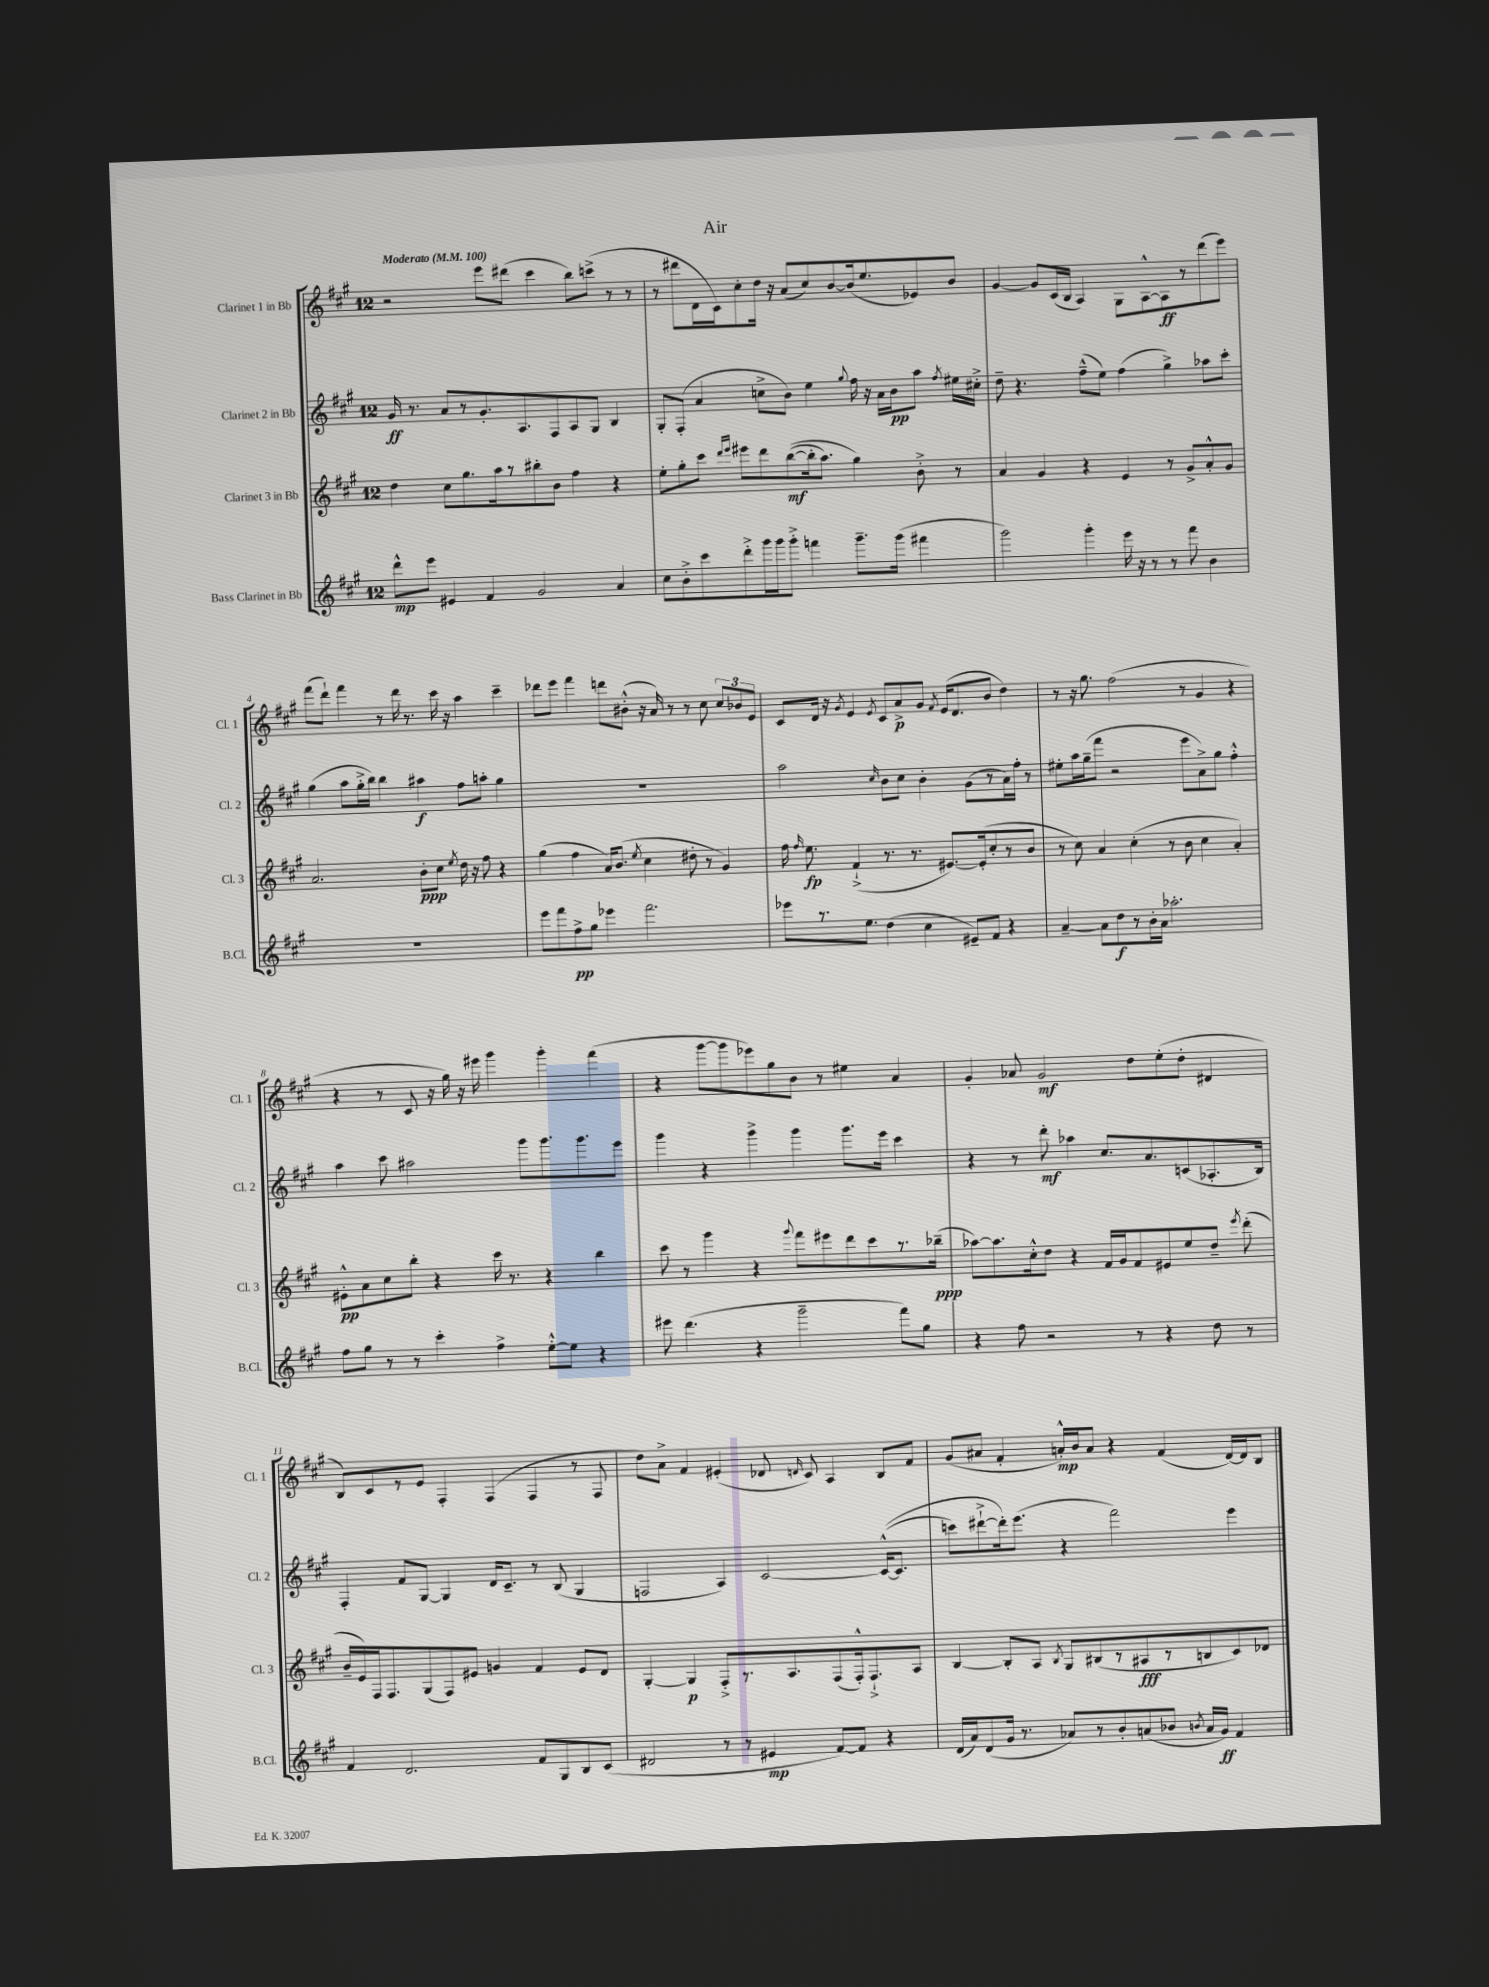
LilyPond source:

\header { title = "Air" }
<<
\new StaffGroup <<
\new Staff = "s0" \with { instrumentName = "Clarinet 1 in Bb" shortInstrumentName = "Cl. 1" } {
    \clef treble \key a \major \once \override Staff.TimeSignature.style = #'single-digit \time 12/8 \tempo "Moderato" 4 = 100
    \autoBeamOff r2 e'''8[ dis'''8]( cis'''4 b''8[) c'''8]->( r8 r8 |
    r8 dis'''8[ d'16 cis'16) cis''8-. d''16] r16 a'8[( cis''8) b'8~ b'16( e''8. ees'8) b'8] |
    gis'4~ gis'8[ cis'16( b16] a4) gis8[ a8~-^ a8\ff r8 d'''8( e'''8]) |
    fis'''8[( d'''8]-!) fis'''4 r8 d'''16 r8. cis'''16 r16 a''4 cis'''4-- |
    des'''8[ e'''8] fis'''4 d'''8[ bis'8]-.-^( r16 a'16) r8 r8 cis''8 \tuplet 3/2 { cis''8[ bes'8 e'8] } |
    cis'8[ d'16] r16 \acciaccatura { gis'8 } e'4 \acciaccatura { e'8 } cis'8[ a'8->\p gis'8] \acciaccatura { fis'8 } e'16[( d'8. b'8] d''4) |
    r8 r16 gis''8. fis''2( r8 gis'4 r4 |
    r4 r8 cis'8 r16 gis''16) r16 eis'''16 gis'''4 gis'''4-. fis'''4( |
    r4 gis'''8[~ gis'''8 ees'''8) gis''8 b'8] r8 eis''4 a'4 |
    gis'4-. aes'8 gis'2\mf d''8[ e''8-.( d''8]-. dis'4 |
    b8[) cis'8 r8 e'8] fis4-. fis4( fis4 r8 fis8 |
    d''8[) a'8]-> fis'4 eis'4-.( des'8 \grace { d'16 } cis'8) a4 b8[ fis'8] |
    gis'8[( ais'8] fis'4-. a'16[-.-^\mp) b'16 a'8] r4 fis'4( d'16[~) d'16 b8] \bar "|." |
}
\new Staff = "s1" \with { instrumentName = "Clarinet 2 in Bb" shortInstrumentName = "Cl. 2" } {
    \clef treble \key a \major \once \override Staff.TimeSignature.style = #'single-digit \time 12/8
    \autoBeamOff gis'16\ff r8. a'8[ r8 gis'8.-. a8. fis8 a8 gis8] b4 |
    gis8[-. fis8]-.( a'4 c''8[-> b'8]) e''4 \appoggiatura { gis''8 } fis''16 r16 a'16[ b'16\pp a''8] \acciaccatura { fis''8 } eis''16[ cis''16]-.-> |
    d''8-- r4. fis''8[---^( e''8]) fis''4( gis''4->) aes''8[ cis'''8]-. |
    gis''4( a''8[ gis''16-.-> b''16]) b''4 ais''4\f fis''8[ a''8]-. gis''4 |
    R1. |
    a''2 \grace { cis''16 } b'8[ cis''8] b'4-. gis'8[( r8 a'16) fis''16]-. r8 |
    eis''8[-. a''16 gis''16--( fis'''8] r2 e'''8[ a'8->) gis''8] fis''4-.-^ |
    a''4 cis'''8 ais''2 gis'''8[ gis'''8. gis'''8. e'''8] |
    gis'''4 r4 gis'''4-> gis'''4 gis'''8.[ e'''16] cis'''4 |
    r4 r8 d'''8-.\mf aes''4 cis''8.[ a'8. c'8( aes8.-. b16]) |
    fis4-. fis'8[ gis8]~ gis4 d'16[ cis'8.]-- r8 b8( gis4 |
    f2 a4) cis'2~ cis'16[~-^(\( cis'8.] |
    c'''8[) dis'''8~-!-> dis'''16-.\) e'''8.]( r4 fis'''2) e'''4 \bar "|." |
}
\new Staff = "s2" \with { instrumentName = "Clarinet 3 in Bb" shortInstrumentName = "Cl. 3" } {
    \clef treble \key a \major \once \override Staff.TimeSignature.style = #'single-digit \time 12/8
    \autoBeamOff d''4 cis''8[ gis''8. a''16 r8 bis''8-. b'8] fis''4 r4 |
    e''8[-. gis''8-. cis'''8] \grace { d'''16[ e'''16] } eis'''8[ d'''8 b''8~\mf(\( b''16-. a''8.]) gis''4\) b'8-.-> r8 |
    a'4 gis'4 r4 e'4 r8 gis'8[-> a'8-.-^ gis'8] |
    a'2. b'8[-.\ppp cis''8] \acciaccatura { e''8 } d''16 r16 fis''8 r4 |
    gis''4( fis''4 a'16[) b'8.]( \acciaccatura { e''8 } cis''4 dis''8-. r8 gis'4) |
    fis''16 \grace { fis''16 } e''8.\fp fis'4-!->( r8. r8. eis'8.[~) eis'16-.( cis''8-. r8 b'8] |
    r8 cis''8) a'4 cis''4-.( r8 b'8 cis''4 a'4-.) |
    eis'8[-.-^\pp a'8 cis''8 b''8]-. r4 cis'''16 r8. r4 b''4 |
    cis'''8 r8 gis'''4 r4 \appoggiatura { gis'''8 } fis'''8[ eis'''8 d'''8 cis'''8 r8. bes''16]--\ppp( |
    aes''8[~) aes''8. cis''16-.-^ d''8] r4 fis'16[ gis'16 fis'8 eis'8 e''8 d''8]-- \acciaccatura { e'''8 } d'''8-.( |
    b'16[-- e'16) fis16 fis8. gis8( fis8) eis'8] g'4 fis'4 eis'8[ d'8] |
    gis4~-. gis4\p fis8[-.-> r8. a8. fis8( fis16-.-^) fis8.-!-> a8] |
    b4~ b8[-. a8] \acciaccatura { b8 } gis8[ bis8( r8 ais8\fff r8 b8 cis'8) des'8] \bar "|." |
}
\new Staff = "s3" \with { instrumentName = "Bass Clarinet in Bb" shortInstrumentName = "B.Cl." } {
    \clef treble \key a \major \once \override Staff.TimeSignature.style = #'single-digit \time 12/8
    \autoBeamOff d'''8[-^\mp e'''8] eis'4 fis'4 gis'2 a'4 |
    cis''8[ b'8-.-> cis'''8 d'''8-.-> gis'''16 gis'''16 gis'''8]-.-> f'''4 gis'''8.[-- gis'''16]( fis'''4 |
    gis'''2) gis'''4-. e'''16 r16 r8 r8 fis'''8 b'4 |
    R1. |
    e'''8[ fis'''8 fis''8->\pp gis''8] ees'''4 fis'''2. |
    ees'''8[ r8. e''8.] d''4( cis''4 eis'8[--) fis'8] r4 |
    a'4~-- a'8[ d''8\f r8 b'16-. a'16] aes''2.-. |
    fis''8[ gis''8] r8 r8 cis'''4-. fis''4-> e''8[~-.-^ e''8] r4 |
    eis'''8 d'''4.( r4 gis'''2-- fis'''8[) gis''8] |
    r4 fis''8 r2 r8 r4 d''8 r8 |
    fis'4 d'2. fis'8[ gis8 b8 cis'8]( |
    dis'2 r8 r8 eis'4\mp fis'8[~) fis'8] r4 |
    d'16[( a'16) d'8( gis'16] r8. aes'8[) r8 b'8-. a'8( bes'8] \acciaccatura { b'8 } a'16[ gis'16]\ff) fis'4 \bar "|." |
}
>>
>>
